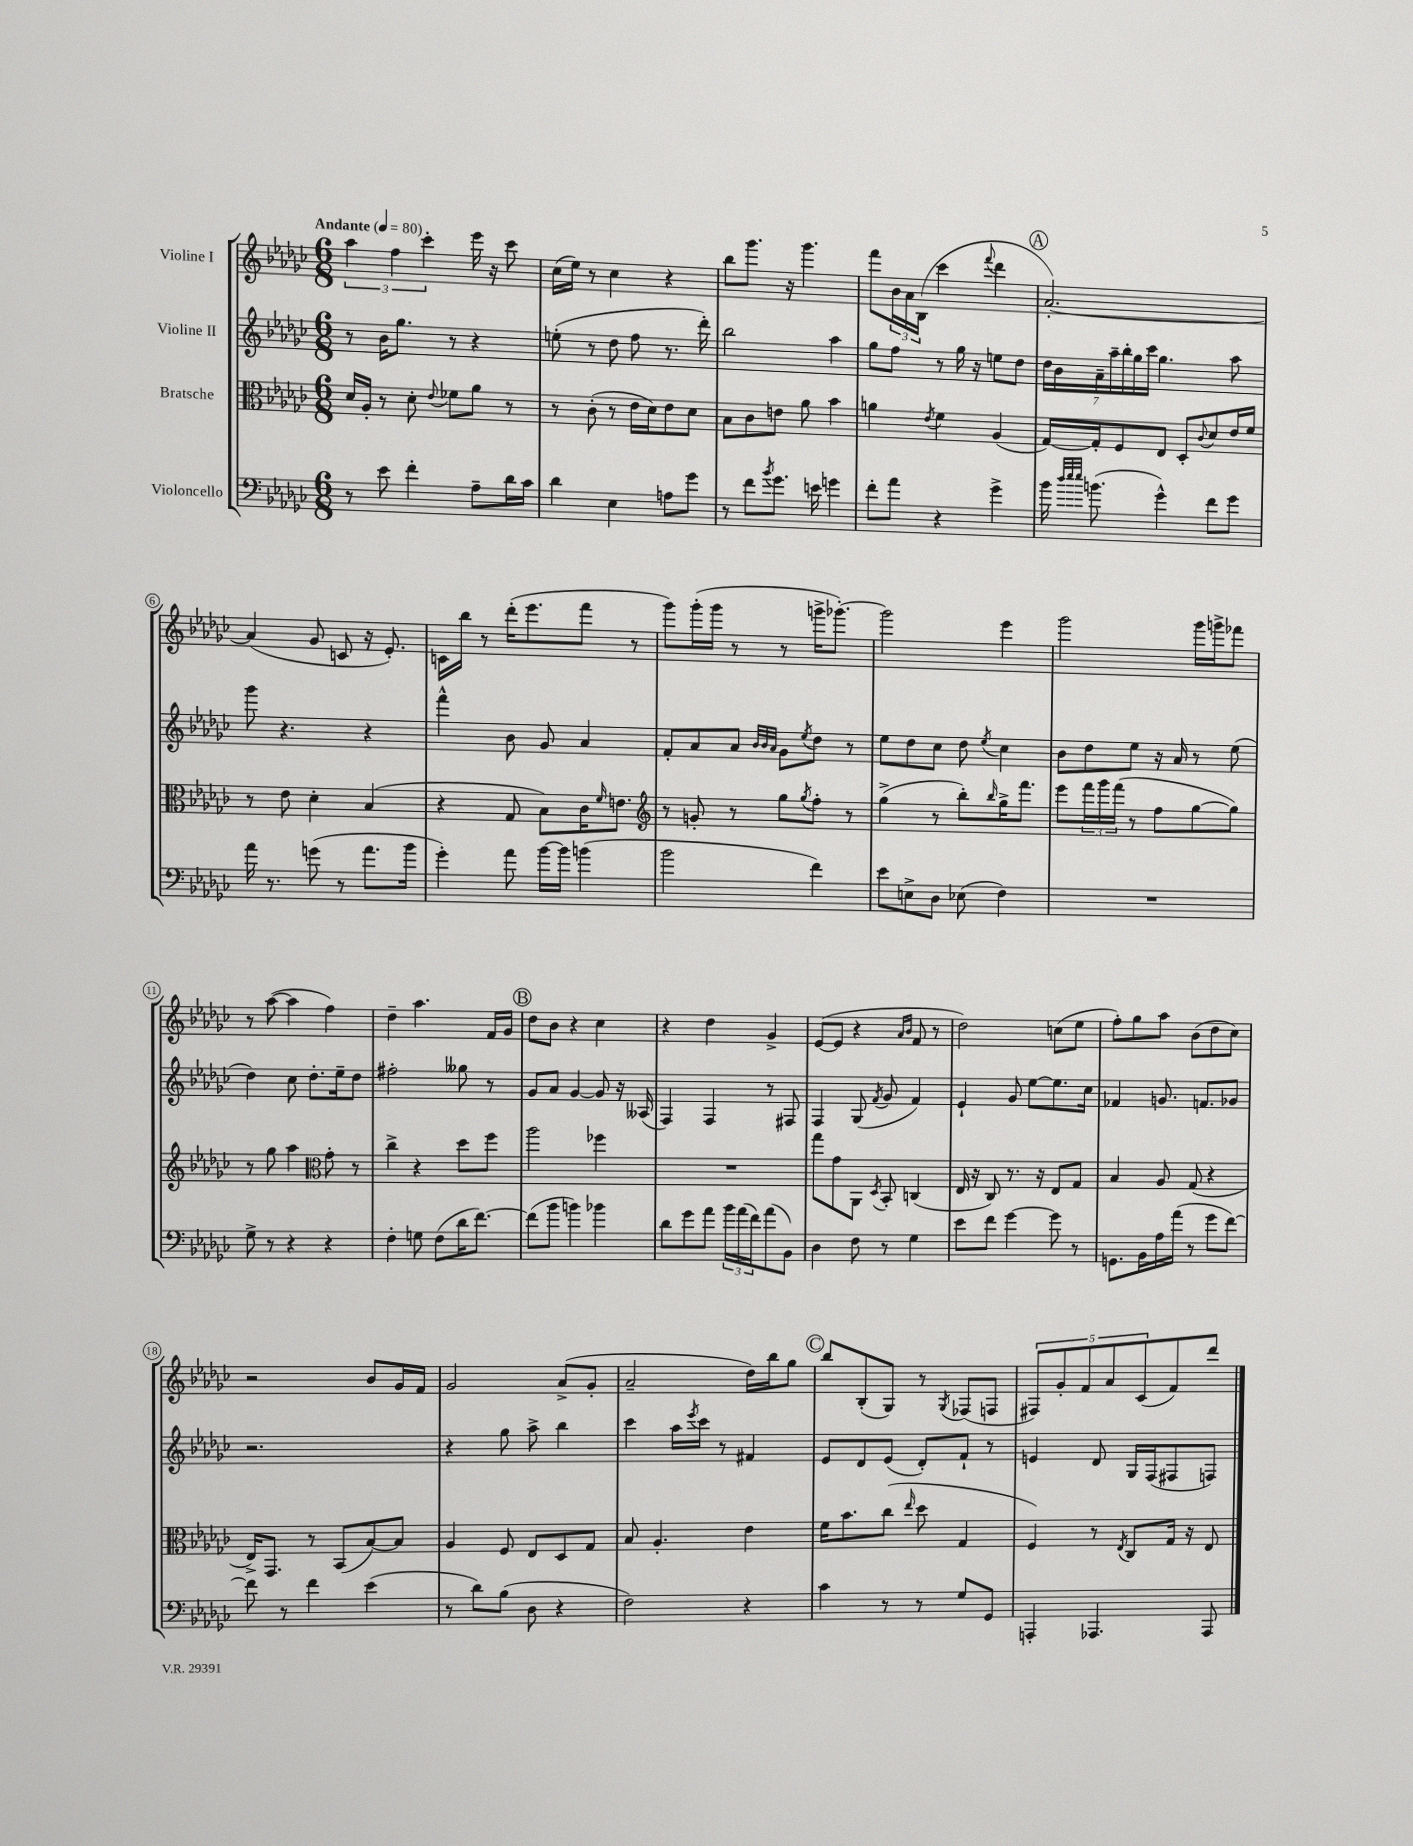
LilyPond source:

<<
\new StaffGroup <<
\new Staff = "s0" \with { instrumentName = "Violine I" } {
    \clef treble \key ges \major \numericTimeSignature \time 6/8 \tempo "Andante" 4 = 80
    \tuplet 3/2 { aes''4 f''4 ces'''4-. } ees'''16 r16 ces'''8 |
    ces''16( ees''16) r8 ces''4 r4 |
    bes''8 ges'''8. r16 ges'''4. |
    f'''8 \tuplet 3/2 { bes'16 aes'16 bes16( } ces'''4 \appoggiatura { f'''8 } des'''4 |
    \mark \markup { \circle "A" } aes'2.~-.) |
    aes'4( ges'8 c'8 r16 ees'8.-.) |
    c'16 bes''16 r8 des'''16-.( ees'''8. f'''8 r8 |
    ges'''8) ges'''16-.( ges'''16 r8 r8 g'''16-> ges'''8.~-.) |
    ges'''2 ees'''4 |
    ges'''2 ges'''16 g'''16-> fes'''8 |
    r8 aes''8~( aes''4 f''4) |
    des''4-- aes''4. f'16 ges'16 |
    \mark \markup { \circle "B" } des''8 bes'8 r4 ces''4 |
    r4 des''4 ges'4-> |
    ees'8~( ees'8 r4 \grace { aes'16 bes'16 } f'8 r8 |
    des''2) c''8( ees''8 |
    f''8-.) ges''8 aes''8 bes'8( des''8 ces''8) |
    r2 bes'8 ges'16 f'16 |
    ges'2 aes'8->( ges'8-. |
    aes'2-- des''16) bes''16 ges''8 |
    \mark \markup { \circle "C" } bes''8 bes8-.( ges8) r8 \acciaccatura { ges8 } fes8( f8 |
    \tuplet 5/4 { fis8) ges'8-. f'8 aes'8 ces'8( } f'8) des'''8 \bar "|." |
}
\new Staff = "s1" \with { instrumentName = "Violine II" } {
    \clef treble \key ges \major \numericTimeSignature \time 6/8
    r8 bes'16 ges''8. r8 r4 |
    e''8-.( r8 des''8 f''8 r8. des'''16-.) |
    bes''2 aes''4 |
    ges''8 f''8 r8 ges''16 r16 e''8 des''8 |
    \mark \markup { \circle "A" } \tuplet 7/4 { des''16 bes'16 aes'16-- aes''16-- bes''16-. ges''16 ces'''16 } ges''4. aes''8 |
    ges'''8 r4. r4 |
    f'''4-^ bes'8 ges'8 aes'4 |
    f'8-. aes'8 aes'8 \grace { bes'32 bes'32 aes'32 } ges'8 \acciaccatura { ees''8 } des''8 r8 |
    ees''8 des''8 ces''8 des''8 \acciaccatura { ees''8 } ces''4 |
    bes'8 des''8 ees''8 r16 aes'16 r8 ees''8( |
    des''4) ces''8 des''8.-. ees''16-- des''8 |
    fis''2-. geses''8 r8 |
    \mark \markup { \circle "B" } ges'8 aes'8 ges'4~ ges'8 r16 aeses16( |
    f4) f4 r8 fis8 |
    f4 ges8( \acciaccatura { f'8 } ges'8 f'4) |
    ees'4-! ges'8 ees''8~ ees''8. ces''16 |
    fes'4 g'8. f'8. ges'8 |
    r2. |
    r4 ges''8 aes''8-> bes''4 |
    ces'''4 aes''16 \acciaccatura { ees'''8 } ces'''16 r8 fis'4 |
    \mark \markup { \circle "C" } ees'8 des'8 ees'8( des'8-.) f'8-! r8 |
    e'4 des'8 ges16 f16( fis8 f8) \bar "|." |
}
\new Staff = "s2" \with { instrumentName = "Bratsche" } {
    \clef alto \key ges \major \numericTimeSignature \time 6/8
    des'16 aes16-. r8 des'8-. \appoggiatura { ees'8 } fes'8 aes'8 r8 |
    r8 ces'8-.( r8 ees'16 des'16) ees'8 des'8 |
    bes8 ces'8 e'8 aes'8 bes'4 |
    a'4 \acciaccatura { ees'8 } f'4 aes4( |
    \mark \markup { \circle "A" } ges16~) ges16-. f8 ees8 des8-. \appoggiatura { ces'8 } des'8 ees'16 f'16 |
    r8 ees'8 des'4-. bes4( |
    r4 ges8 bes8) ces'16 \grace { f'16 } e'8. |
    \clef treble r8 g'8-. r8 ges''8 \acciaccatura { ges''8 } f''8-. r8 |
    ges''4->( r8 bes''8-.) \grace { bes''16 } ges''16-> f'''8. |
    ees'''8 \tuplet 3/2 { f'''16 ges'''16 f'''16( } r8 f''8 ges''8~ ges''8) |
    r8 ges''8 aes''4 \clef alto ges'8-. r8 |
    ces''4-> r4 des''8 f''8 |
    \mark \markup { \circle "B" } aes''2 fes''4 |
    R2. |
    ges''8 ges'8 aes,8 \acciaccatura { des8 } bes,8-. c4( |
    ees16 r16 ces8) r8. r16 ees8 ges8 |
    bes4 aes8 ges8( r4 |
    ees16->) ges,8. r8 bes,8( bes8~) bes8 |
    aes4 f8 ees8 des8 ges8 |
    bes8 aes4.-. ees'4 |
    \mark \markup { \circle "C" } f'16 bes'8. ces''8( \grace { ees''16 } des''8 ges4 |
    f4) r8 \acciaccatura { ees8 } ces8 ges16 r16 ees8 \bar "|." |
}
\new Staff = "s3" \with { instrumentName = "Violoncello" } {
    \clef bass \key ges \major \numericTimeSignature \time 6/8
    r8 ees'8 f'4-. aes8-- des'16 ces'16 |
    des'4 ees4 a8 ges'8 |
    r8 f'8 \acciaccatura { bes'8 } ges'8. e'16 g'4 |
    f'8-. aes'8 r4 ges'4-> |
    \mark \markup { \circle "A" } bes'16 \grace { des''32 ees''32 ees''32 } b'8.( ges'4-^) f'8 ges'8 |
    aes'16 r8. g'8( r8 aes'8. bes'16 |
    ges'4-.) aes'8 bes'16~ bes'16 b'4( |
    bes'2 f'4) |
    ees'8 e8-> des8 ees8( f4) |
    R2. |
    ges8-> r8 r4 r4 |
    f4-. g8 f8( des'16 f'8.~) |
    \mark \markup { \circle "B" } f'8( bes'8 b'4) bes'4 |
    des'8 ges'8 aes'8 \tuplet 3/2 { bes'16 aes'16( f'16) } aes'8( bes,8) |
    des4 f8 r8 ges4 |
    ees'8 f'8 ges'4~ ges'8 r8 |
    g,8. bes,16 aes16 aes'16( r8 ges'8 f'8~) |
    f'8 r8 f'4 ees'4( |
    r8 des'8) bes8( des8 r4 |
    f2) r4 |
    \mark \markup { \circle "C" } ces'4 r8 r8 ges8 ges,8 |
    a,,4-. aes,,4. aes,,8 \bar "|." |
}
>>
>>
\layout { \context { \Score \override BarNumber.stencil = #(make-stencil-circler 0.1 0.3 ly:text-interface::print) } }
